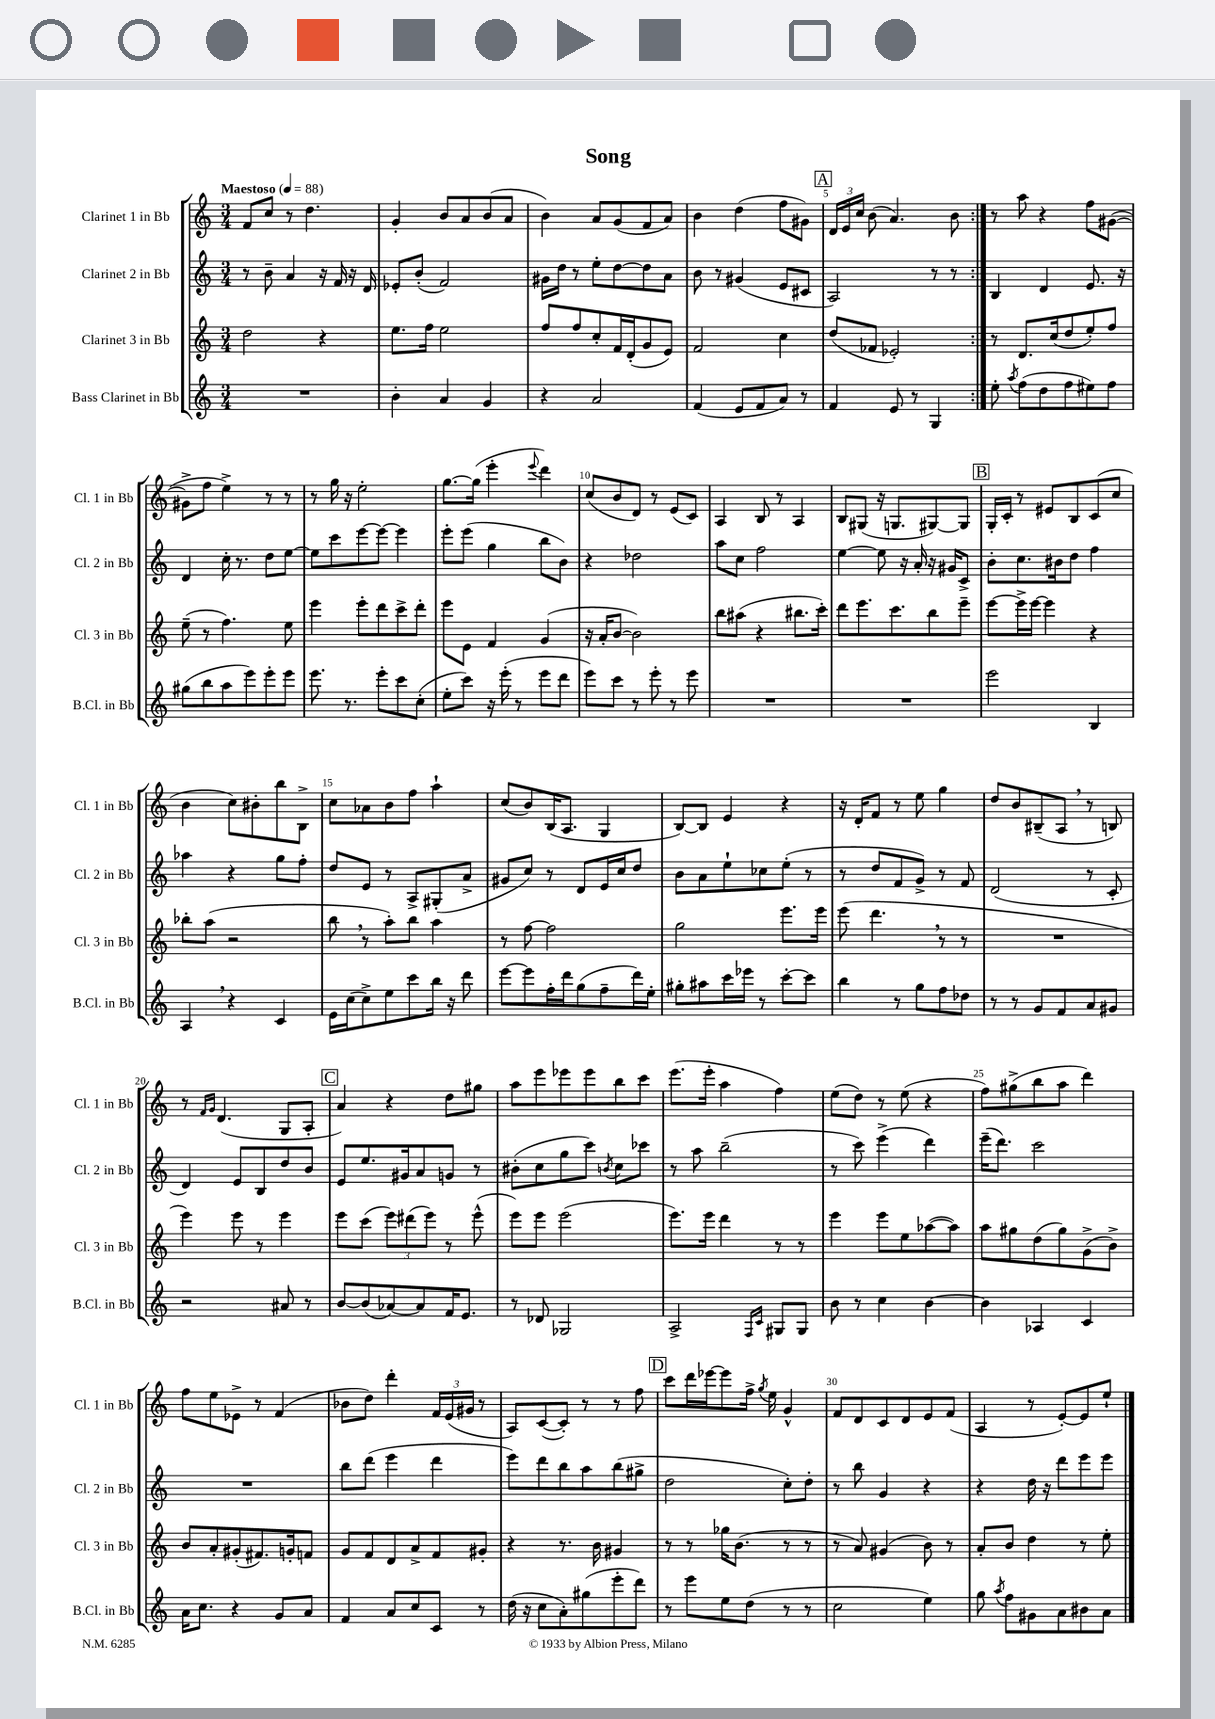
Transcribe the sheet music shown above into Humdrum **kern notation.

**kern	**kern	**kern	**kern
*part4	*part3	*part2	*part1
*staff4	*staff3	*staff2	*staff1
*I"Bass Clarinet in Bb	*I"Clarinet 3 in Bb	*I"Clarinet 2 in Bb	*I"Clarinet 1 in Bb
*I'B.Cl. in Bb	*I'Cl. 3 in Bb	*I'Cl. 2 in Bb	*I'Cl. 1 in Bb
*clefG2	*clefG2	*clefG2	*clefG2
*k[]	*k[]	*k[]	*k[]
*M3/4	*M3/4	*M3/4	*M3/4
*MM88	*MM88	*MM88	*MM88
=1	=1	=1	=1
!	!	!	!LO:TX:a:B:t=Maestoso
2.r	2dd\	8r	8f/L
.	.	8b~\	8cc/J
.	.	4a/	8r
.	.	.	4.dd\
.	4r	16r	.
.	.	16f/	.
.	.	16r	.
.	.	16d/	.
=2	=2	=2	=2
4b'\	8.ee\L	8e-X'/L	4g'/
.	.	(8b'/J	.
.	16ff\Jk	.	.
4a/	2ee\	2f/)	8b/L
.	.	.	8a/
4g/	.	.	(8b/
.	.	.	8a/J
=3	=3	=3	=3
4r	8ff/L	16g#X\LL	4b\)
.	.	16dd\JJ	.
.	8ff/	8r	.
2a/	8cc'/	8ee'\L	8a/L
.	16f/L	[8dd\	(8g/
.	(16d'/J	.	.
.	8g/	8dd\]	8f/
.	8e/J)	8a\J	8a/J)
=4	=4	=4	=4
(4f/	2f/	8b\	4b\
.	.	8r	.
8e/L	.	(4g#X/	(4dd\
8f/	.	.	.
8a/J)	4cc\	8e/L	8ff\L
8r	.	8c#X/J	8g#X\J)
!!LO:REH:place=s1:t=A
=5	=5	=5	=5
4f/	(8dd/L	2A/)	24d/LL
.	.	.	24e/
.	.	.	24cc/JJ
.	8f-X/J	.	(8b\
8e/	2e-X'/)	.	4.a/)
8r	.	.	.
4G/	.	8r	.
.	.	8r	8b\
=6:|!	=6:|!	=6:|!	=6:|!
8ee'\	8r	4B/	8r
8qaa/	.	.	.
(8ff\L	8.d/L	.	8aa\
8dd\	.	4d/	4r
.	(16cc/k	.	.
8ff\	8dd/	.	.
8ee#X\)	8ee'/)	8.e/	8ff\L
8ff\J	8ff/J	.	([8g#X\J
.	.	16r	.
!!LO:LB:g=z
=7	=7	=7	=7
(8gg#X\L	(8ee~\	4d/	8g#X^\L]
8bb\	8r	.	8ff\J
8aa\	4.ff\)	16cc'\	4ee^\)
.	.	8.r	.
8eee\)	.	.	.
8eee'\	.	8dd\L	8r
8eee\J	8ee\	[8ee\J	8r
=8	=8	=8	=8
8.eee\	4eee\	8ee\L]	8r
.	.	8ccc\	16gg\
8.r	.	.	16r
.	8eee'\L	[8eee\	2ee'\
8eee'\L	8ddd\	8eee\J_	.
8ccc\	8ccc^\	4eee\]	.
(8cc'\J	8ddd'\J	.	.
=9	=9	=9	=9
8ee'\L	8eee\L	8eee'\L	[8.gg\L
8ccc\J)	8e\J	(8eee\J	.
.	.	.	(16gg\Jk]
16r	4f/	4gg\	4eee'\
(16eee'\	.	.	.
8r	.	.	.
.	.	.	8qqeee/
8eee\L	(4g/	8bb\L	4ddd\)
8ddd\J	.	8b\J)	.
=10	=10	=10	=10
8eee\L)	16r	4r	(8cc/L
.	16a'/KL	.	.
8ccc\J	[8b/J	.	8b/
8r	2b\])	2dd-X\	8d/J)
8eee'\	.	.	8r
8r	.	.	(8e/L
8eee\	.	.	8c/J)
=11	=11	=11	=11
2.r	8bb\L	8aa\L	4A/
.	(8aa#X\J	8cc\J	.
.	4r	2ff\	8B/
.	.	.	8r
.	8.bb#X\L	.	4A/
.	16ccc'\Jk)	.	.
=12	=12	=12	=12
2.r	8ddd\L	[4ee\	8B/L
.	8.eee\	.	(8G#X/J
.	.	8ee\]	16r
.	8.ccc\	.	8.Gn/L
.	.	16r	.
.	.	16a'/	.
.	8bb\	16r	[8G#X/)
.	.	16g#X/KL	.
.	8eee~\J	8c^/J	8G#/J]
!!LO:REH:place=s1:t=B
=13	=13	=13	=13
2eee\	[8eee\L	8b'\L	16G'/LL
.	.	.	16c'/JJ
.	16eee^\L]	8.cc\	8r
.	[16eee\JJ	.	.
.	4eee\]	.	8e#X/L
.	.	16b#X\k	.
.	.	8dd\J	8B/
4B/	4r	4ff\	(8c/
.	.	.	8cc/J
!!LO:LB:g=z
=14	=14	=14	=14
4A,/	8bb-X'\L	4aa-X\	4b\
.	(8aa\J	.	.
4r	2r	4r	8cc\L)
.	.	.	8b#X'\
4c/	.	8gg\L	8bb\
.	.	8ff'\J	8B^\J
=15	=15	=15	=15
16e\LL	8bb,\	8dd/L	8cc\L
(16cc\J	.	.	.
8cc^\)	8r	8e/J	8a-X\
8ee\	8aa'\L)	8r	8b\
8ccc\	8bb\J	8A^/L	8ff\J
16bb\Jk	4aa\	(8G#X'/	4aa`\
16r	.	.	.
8ddd\	.	8a^/J	.
=16	=16	=16	=16
[8eee\L	8r	8g#X/L	(8cc/L
8eee\]	[8ff\	8cc/J)	8b/)
16ff'\L	2ff\]	8r	(16B/K
16ddd\J	.	.	8.A/J
(8gg\	.	8d/L	.
8ff~\	.	16e/L	4G/
.	.	16cc/J	.
16ddd\L)	.	8dd/J	.
16ee'\JJ	.	.	.
=17	=17	=17	=17
8gg#X'\L	2gg\	8b\L	[8B/L)
8aa#X\	.	8a\	8B/J]
16ccc\L	.	8ee`\	4e/
16eee-X\JJ	.	.	.
8r	.	8cc-X\	.
[8ccc'\L	8.eee\L	(8ee'\J	4r
8ccc\J]	.	8r	.
.	16eee\Jk	.	.
=18	=18	=18	=18
4bb\	(8eee\	8r	16r
.	.	.	16d'/KL
.	4.ddd,\	8dd/L	8f/J
8r	.	8f/	8r
8gg\L	.	8g^/J)	8ee\
8ff\	8r	8r	4gg\
8dd-X\J	8r	8f/	.
=19	=19	=19	=19
8r	2.r	(2d/	8dd/L
8r	.	.	8b/
8g/L	.	.	(8B#X~/
8f/	.	.	8A,/J
8a/	.	8r	8r
8g#X/J	.	8c'/	8Bn/)
!!LO:LB:g=z
=20	=20	=20	=20
2r	4eee\)	4d/)	8r
.	.	.	16qqf/LL
.	.	.	16qqg/JJ
.	.	.	(4.d/
.	8eee\	8e/L	.
.	8r	8B/	.
8a#X/	4eee\	8dd/	8G/L
8r	.	8b/J	8A'/J
!!LO:REH:place=s1:t=C
=21	=21	=21	=21
[8b/L	8eee\L	8e/L	4a/)
(8b/]	(8ccc\J	8.ee/	.
[8a-X/)	12eee\L)	.	4r
.	.	16g#X/k	.
.	(12ddd#X\	.	.
8a-/]	.	8a/	.
.	12eee\J)	.	.
16f/K	8r	8gn/J	8dd\L
8.e/J	.	.	.
.	(8eee^^\	8r	8gg#X\J
=22	=22	=22	=22
8r	8eee\L)	(8b#X'\L	8aa\L
8d-X/	8eee\J	8cc\	8eee\
2G-X/	(2eee\	8gg\	8eee-X\
.	.	8ccc\J)	8eee-\
.	.	8qbn/	.
.	.	8cc\L	8bb\
.	.	8ccc-X\J	8ccc\J
=23	=23	=23	=23
2A^/	8.eee\L)	8r	(8.eee\L
.	.	8aa\	.
.	16eee\Jk	.	16eee'\Jk
.	4ddd\	(2bb~\	4aa\
16qqF/LL	.	.	.
16qqc/JJ	.	.	.
8G#X/L	8r	.	4ff\)
8G#/J	8r	.	.
=24	=24	=24	=24
8b\	4eee\	8r	(8ee\L
8r	.	8ccc\)	8dd\J)
4cc\	8eee\L	(4eee^\	8r
.	8ee\	.	(8ee\
[4b\	([8aa-X\	4ddd\)	4r
.	8aa-\J])	.	.
=25	=25	=25	=25
4b\]	8aa\L	(16eee~\KL	8ff\L)
.	.	8.ddd\J)	.
.	8gg#X\	.	(8gg#X^\
4A-X/	(8dd\	2ccc\	8bb\
.	8gg#\)	.	8aa\J
4c/	(8g^\	.	4ddd\)
.	8b^\J)	.	.
!!LO:LB:g=z
=26	=26	=26	=26
16a\KL	8b/L	2.r	8ff\L
8.cc\J	.	.	.
.	8a'/	.	8ee\
4r	(8g#X'/	.	8e-X^\J
.	8.f#X/)	.	8r
8g/L	.	.	(4f/
.	16gn'/k	.	.
8a/J	8fn/J	.	.
=27	=27	=27	=27
4f/	8g/L	8bb\L	8b-X\L
.	8f/	(8ddd\J	8dd\J)
8a/L	8d/	4eee\	4ddd'\
8cc/	8a^/	.	.
8c/J	8f/	4ddd\	24f/LL
.	.	.	(24e/
.	.	.	24g#X/JJ
8r	8g#X'/J	.	8r
=28	=28	=28	=28
(16dd\	4r	8eee\L)	8A/L)
16r	.	.	.
8cc\L	.	8ddd\	([8c/
8a'\)	8.r	8bb\	8c'/J])
(8gg#X\	.	8aa\	8r
.	16b\	.	.
8eee'\	4g#X/	(8bb\	8r
8ddd\J)	.	8gg#X^\J	8ff\
!!LO:REH:place=s1:t=D
=29	=29	=29	=29
8r	8r	2dd\	8ccc\L
8eee\L	8r	.	16ddd\L
.	.	.	[16eee-X\J
8ee\	16gg-X\KL	.	8eee-\]
.	(8.b\J	.	.
(8dd\J	.	.	16ff^\Jk
.	.	.	8qgg/
.	.	.	16ee\
8r	8r	8cc'\L)	4g^^/
8r	8r	8dd'\J	.
=30	=30	=30	=30
2cc\	8r	8r	8f/L
.	8a/)	8bb\	8d/
.	(4g#X/	4g/	8c/
.	.	.	8d/
4ee\)	8b\)	4r	8e/
.	8r	.	(8f/J
=31	=31	=31	=31
8gg\	8a'/L	4r	4A/
8qaa/	.	.	.
8ff\L	8b/J	.	.
8g#X\	4dd\	16dd\	8r
.	.	16r	.
8a\	.	8ddd\L	[8e'/L)
8b#X\	8r	8eee\	8e/]
8a\J	8ee'\	8eee\J	8ee`/J
==	==	==	==
*-	*-	*-	*-
